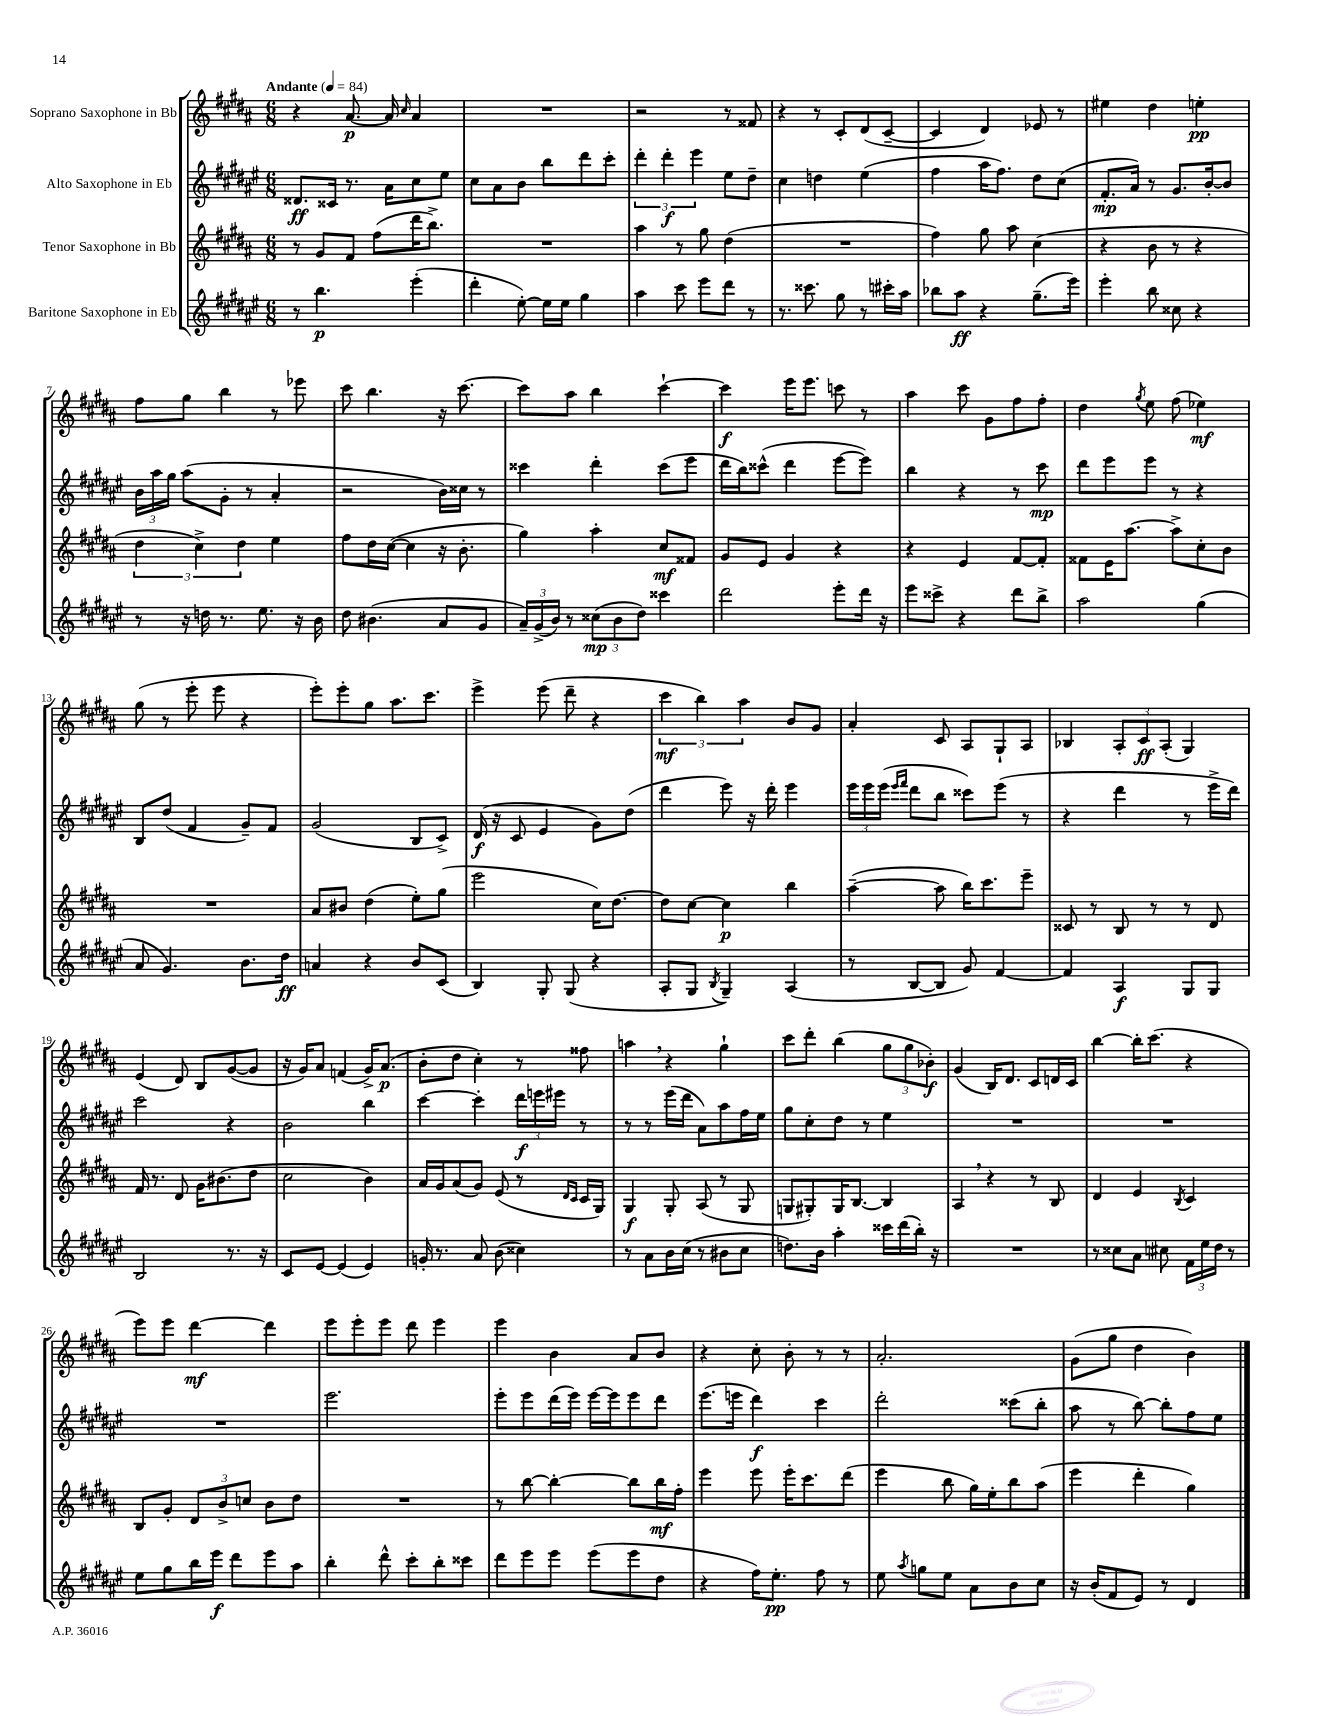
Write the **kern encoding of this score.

**kern	**dynam	**kern	**dynam	**kern	**dynam	**kern	**dynam
*part4	*part4	*part3	*part3	*part2	*part2	*part1	*part1
*staff4	*staff4	*staff3	*staff3	*staff2	*staff2	*staff1	*staff1
*I"Baritone Saxophone in Eb	*	*I"Tenor Saxophone in Bb	*	*I"Alto Saxophone in Eb	*	*I"Soprano Saxophone in Bb	*
*clefG2	*	*clefG2	*	*clefG2	*	*clefG2	*
*k[f#c#g#d#a#e#]	*	*k[f#c#g#d#a#]	*	*k[f#c#g#d#a#e#]	*	*k[f#c#g#d#a#]	*
*M6/8	*	*M6/8	*	*M6/8	*	*M6/8	*
*MM84	*	*MM84	*	*MM84	*	*MM84	*
=1	=1	=1	=1	=1	=1	=1	=1
!	!	!	!	!	!	!LO:TX:a:B:t=Andante	!
8r	.	8r	.	8.d##X/L	ff	4r	.
4.bb\	p	8g#/L	.	.	.	.	.
.	.	.	.	16c##X/Jk	.	.	.
.	.	8f#/J	.	8.r	.	[8.a#/	p
.	.	(8ff#\L	.	.	.	.	.
.	.	.	.	16a#\KL	.	16a#/]	.
.	.	.	.	.	.	16qqcc#/	.
(4eee#'\	.	16ddd#\K	.	8cc#\	.	4a#/	.
.	.	8.bb^\J)	.	.	.	.	.
.	.	.	.	8ee#\J	.	.	.
=2	=2	=2	=2	=2	=2	=2	=2
4ddd#'\	.	2.r	.	8cc#\L	.	2.r	.
.	.	.	.	8a#\	.	.	.
[8ee#'\)	.	.	.	8b\J	.	.	.
16ee#\LL]	.	.	.	8bb\L	.	.	.
16ee#\JJ	.	.	.	.	.	.	.
4gg#\	.	.	.	8ddd#\	.	.	.
.	.	.	.	8ccc#'\J	.	.	.
=3	=3	=3	=3	=3	=3	=3	=3
4aa#\	.	4aa#\	.	6ddd#'\	.	2r	.
.	.	.	.	6ddd#'\	f	.	.
8ccc#\	.	8r	.	.	.	.	.
.	.	.	.	6eee#\	.	.	.
8eee#\L	.	8gg#\	.	.	.	.	.
8ddd#\J	.	(4dd#\	.	8ee#\L	.	8r	.
8r	.	.	.	8dd#~\J	.	8f##X/	.
=4	=4	=4	=4	=4	=4	=4	=4
8.r	.	2.r	.	4cc#\	.	4r	.
8.ccc##X\	.	.	.	.	.	.	.
.	.	.	.	4ddn\	.	8r	.
8gg#\	.	.	.	.	.	8c#'/L	.
8r	.	.	.	(4ee#\	.	(8d#/	.
16ccc#X'\LL	.	.	.	.	.	[8c#~/J	.
16aa#\JJ	.	.	.	.	.	.	.
=5	=5	=5	=5	=5	=5	=5	=5
8bb-X\L	.	4ff#\)	.	4ff#\	.	4c#/]	.
8aa#\J	ff	.	.	.	.	.	.
4r	.	8gg#\	.	16aa#\KL	.	4d#/)	.
.	.	.	.	8.ff#\J)	.	.	.
.	.	8aa#\	.	.	.	.	.
(8.gg#~\L	.	(4cc#\	.	8dd#\L	.	8e-X/	.
.	.	.	.	(8cc#\J	.	8r	.
16eee#\Jk)	.	.	.	.	.	.	.
=6	=6	=6	=6	=6	=6	=6	=6
4eee#'\	.	4r	.	8.f#'/L	mp	4ee#X\	.
.	.	.	.	16a#/Jk)	.	.	.
8bb\	.	8b\	.	8r	.	4dd#\	.
8cc##X\	.	8r	.	8.g#/L	.	.	.
4r	.	4r	.	.	.	4een'\	pp
.	.	.	.	[16b'/k	.	.	.
.	.	.	.	8b/J]	.	.	.
!!LO:LB:g=z
=7	=7	=7	=7	=7	=7	=7	=7
8r	.	6dd#\	.	24b\LL	.	8ff#\L	.
.	.	.	.	24aa#\	.	.	.
.	.	.	.	24gg#\JJ	.	.	.
16r	.	.	.	(8aa#\L	.	8gg#\J	.
.	.	6cc#^\)	.	.	.	.	.
16ddn\	.	.	.	.	.	.	.
8.r	.	.	.	8g#'\J	.	4bb\	.
.	.	6dd#\	.	.	.	.	.
.	.	.	.	8r	.	.	.
8.ee#\	.	.	.	.	.	.	.
.	.	4ee\	.	4a#'/	.	8r	.
16r	.	.	.	.	.	8eee-X\	.
16b\	.	.	.	.	.	.	.
=8	=8	=8	=8	=8	=8	=8	=8
8dd#\	.	8ff#\L	.	2r	.	8ccc#\	.
(4.b#X\	.	16dd#\L	.	.	.	4.bb\	.
.	.	([16cc#\JJ	.	.	.	.	.
.	.	4cc#\]	.	.	.	.	.
8a#/L	.	16r	.	16b\LL)	.	16r	.
.	.	8.b'\	.	16cc##X\JJ	.	[8.ccc#\	.
8g#/J	.	.	.	8r	.	.	.
=9	=9	=9	=9	=9	=9	=9	=9
24a#~/LL)	.	4gg#\)	.	4ccc##X\	.	8ccc#\L]	.
(24g#^/	.	.	.	.	.	.	.
24b/JJ)	.	.	.	.	.	.	.
8r	.	.	.	.	.	8aa#\J	.
(12cc##X\L	mp	4aa#'\	.	4ddd#'\	.	4bb\	.
12b\	.	.	.	.	.	.	.
12dd#\J)	.	.	.	.	.	.	.
4ccc##X\	.	8cc#/L	mf	(8ccc##\L	.	[4ccc#`\	.
.	.	8f##X/J	.	8eee#\J	.	.	.
=10	=10	=10	=10	=10	=10	=10	=10
2ddd#\	.	8g#/L	.	16ddd#\LL	.	4ccc#\]	f
.	.	.	.	16bb\J)	.	.	.
.	.	8e/J	.	(8ccc##X^^\J	.	.	.
.	.	4g#/	.	4ddd#\	.	16eee\KL	.
.	.	.	.	.	.	8.eee\J	.
8eee#'\L	.	4r	.	[8eee#\L	.	8cccn\	.
16ddd#\Jk	.	.	.	8eee#\J])	.	8r	.
16r	.	.	.	.	.	.	.
=11	=11	=11	=11	=11	=11	=11	=11
8eee#\L	.	4r	.	4bb\	.	4aa#\	.
8ccc##X^\J	.	.	.	.	.	.	.
4r	.	4e/	.	4r	.	8ccc#\	.
.	.	.	.	.	.	8g#\L	.
8ddd#\L	.	[8f#/L	.	8r	.	8ff#\	.
8bb^\J	.	8f#'/J]	.	8ccc#\	mp	8ff#'\J	.
=12	=12	=12	=12	=12	=12	=12	=12
2aa#\	.	8f##X\L	.	8ddd#\L	.	4dd#\	.
.	.	16e\K	.	8eee#\	.	.	.
.	.	[8.aa#\J	.	.	.	.	.
.	.	.	.	.	.	8qgg#/	.
.	.	.	.	8eee#\J	.	8ee\	.
.	.	8aa#^\L]	.	8r	.	(8ff#\	.
(4gg#\	.	8cc#'\	.	4r	.	4ee-X\)	mf
.	.	8b\J	.	.	.	.	.
!!LO:LB:g=z
=13	=13	=13	=13	=13	=13	=13	=13
8a#/	.	2.r	.	8B/L	.	(8gg#\	.
4.g#/)	.	.	.	(8dd#/J	.	8r	.
.	.	.	.	4f#/	.	8eee'\	.
.	.	.	.	.	.	8eee\	.
8.b\L	.	.	.	8g#~/L)	.	4r	.
.	.	.	.	8f#/J	.	.	.
16dd#\Jk	ff	.	.	.	.	.	.
=14	=14	=14	=14	=14	=14	=14	=14
4an/	.	8a#/L	.	(2g#/	.	8eee'\L)	.
.	.	8b#X/J	.	.	.	8eee'\	.
4r	.	(4dd#\	.	.	.	8gg#\J	.
.	.	.	.	.	.	8.aa#\L	.
8b/L	.	8ee'\L)	.	8B/L	.	.	.
.	.	.	.	.	.	8.ccc#\J	.
(8c#/J	.	(8gg#\J	.	8c#^/J)	.	.	.
=15	=15	=15	=15	=15	=15	=15	=15
4B/)	.	2eee\	.	(16d#/	f	4eee^\	.
.	.	.	.	16r	.	.	.
.	.	.	.	8c#/	.	.	.
8G#'/	.	.	.	4e#/	.	(8eee\	.
(8G#/	.	.	.	.	.	8ddd#~\	.
4r	.	16cc#\KL)	.	8g#\L)	.	4r	.
.	.	[8.dd#\J	.	.	.	.	.
.	.	.	.	(8dd#\J	.	.	.
=16	=16	=16	=16	=16	=16	=16	=16
8A#'/L	.	8dd#\L]	.	4ddd#\	.	6ccc#\	mf
8G#/J	.	[8cc#\J	.	.	.	.	.
.	.	.	.	.	.	6bb\)	.
8qB/	.	.	.	.	.	.	.
4G#~/)	.	4cc#\]	p	8eee#\)	.	.	.
.	.	.	.	.	.	6aa#\	.
.	.	.	.	16r	.	.	.
.	.	.	.	16ddd#'\	.	.	.
(4A#/	.	4bb\	.	4eee#\	.	8b/L	.
.	.	.	.	.	.	8g#/J	.
=17	=17	=17	=17	=17	=17	=17	=17
8r	.	([4aa#~\	.	24eee#\LL	.	4a#'/	.
.	.	.	.	24eee#\	.	.	.
.	.	.	.	(24eee#\JJ	.	.	.
.	.	.	.	16qqeee#/LL	.	.	.
.	.	.	.	16qqfff#/JJ	.	.	.
[8B/L	.	.	.	8ddd#\L	.	.	.
8B/J]	.	8aa#\]	.	8bb\J	.	8c#/	.
8g#/)	.	16bb\KL)	.	8ccc##X\L)	.	8A#/L	.
.	.	8.ccc#\	.	.	.	.	.
[4f#/	.	.	.	(8eee#\J	.	8G#`/	.
.	.	8eee~\J	.	8r	.	8A#/J	.
=18	=18	=18	=18	=18	=18	=18	=18
4f#/]	.	8c##X/	.	4r	.	4B-X/	.
.	.	8r	.	.	.	.	.
4A#/	f	8B/	.	4ddd#\	.	12A#'/L	.
.	.	.	.	.	.	12c#/	ff
.	.	8r	.	.	.	.	.
.	.	.	.	.	.	(12A#'/J	.
8G#/L	.	8r	.	8r	.	4G#/)	.
8G#/J	.	8d#/	.	16eee#^\LL	.	.	.
.	.	.	.	16ddd#\JJ)	.	.	.
!!LO:LB:g=z
=19	=19	=19	=19	=19	=19	=19	=19
2B/	.	16f#/	.	2ccc#\	.	(4e/	.
.	.	8.r	.	.	.	.	.
.	.	8d#/	.	.	.	8d#/)	.
.	.	16g#\KL	.	.	.	8B/L	.
.	.	(8.b#X\	.	.	.	.	.
8.r	.	.	.	4r	.	([8g#/	.
.	.	8dd#\J	.	.	.	8g#/J]	.
16r	.	.	.	.	.	.	.
=20	=20	=20	=20	=20	=20	=20	=20
8c#/L	.	2cc#\	.	2b\	.	16r	.
.	.	.	.	.	.	16g#/KL)	.
[8e#/J	.	.	.	.	.	8a#/J	.
(4e#/]	.	.	.	.	.	(4fn/	.
4e#/)	.	4b\)	.	4bb\	.	16g#^/KL)	.
.	.	.	.	.	.	(8.a#/J	p
=21	=21	=21	=21	=21	=21	=21	=21
16gn'/	.	16a#/LL	.	[4ccc#\	.	8b'\L	.
8.r	.	16g#/J	.	.	.	.	.
.	.	(8a#/	.	.	.	8dd#\J	.
8a#/	.	8g#/J)	.	4ccc#'\]	.	4cc#'\)	.
(8b\	.	(8e/	.	.	.	.	.
4cc##X\)	.	8r	.	24ddd#\LL	f	8r	.
.	.	.	.	24eeen\	.	.	.
.	.	.	.	24eee#X\JJ	.	.	.
.	.	16qqd#/LL	.	.	.	.	.
.	.	16qqc#/JJ	.	.	.	.	.
.	.	16c#/LL	.	8r	.	8ff##X\	.
.	.	16G#/JJ)	.	.	.	.	.
=22	=22	=22	=22	=22	=22	=22	=22
8r	.	4G#/	f	8r	.	4aan,\	.
8a#\L	.	.	.	8r	.	.	.
16b\L	.	8G#'/	.	(16eee#\LL	.	4r	.
(16cc#\JJ	.	.	.	16ddd#\JJ	.	.	.
8r	.	(8A#/	.	8a#\L)	.	.	.
8b#X\L	.	8r	.	8aa#\	.	4gg#`\	.
8cc#\J	.	8G#/	.	16ff#\L	.	.	.
.	.	.	.	16ee#\JJ	.	.	.
=23	=23	=23	=23	=23	=23	=23	=23
8.ddn\L)	.	8Gn/L	.	8gg#\L	.	8ccc#\L	.
.	.	8G#X'/)	.	8cc#'\	.	8ddd#'\J	.
16b\Jk	.	.	.	.	.	.	.
4aa#'\	.	16G#/K	.	8dd#\J	.	(4bb\	.
.	.	[8.B/J	.	.	.	.	.
.	.	.	.	8r	.	.	.
16ccc##X\LL	.	4B/]	.	4ee#\	.	12gg#\L	.
(16ddd#\	.	.	.	.	.	.	.
.	.	.	.	.	.	12gg#\	.
16bb'\JJ)	.	.	.	.	.	.	.
.	.	.	.	.	.	12b-X'\J)	f
16r	.	.	.	.	.	.	.
=24	=24	=24	=24	=24	=24	=24	=24
2.r	.	4A#,/	.	2.r	.	(4g#/	.
.	.	4r	.	.	.	16B/KL)	.
.	.	.	.	.	.	8.d#/J	.
.	.	8r	.	.	.	8c#/L	.
.	.	8B/	.	.	.	16dn/L	.
.	.	.	.	.	.	16c#/JJ	.
=25	=25	=25	=25	=25	=25	=25	=25
8r	.	4d#/	.	2.r	.	[4bb\	.
8cc##X\L	.	.	.	.	.	.	.
8a#\J	.	4e/	.	.	.	16bb'\KL]	.
.	.	.	.	.	.	(8.ccc#\J	.
8cc#X\	.	.	.	.	.	.	.
.	.	8qB/	.	.	.	.	.
24f#\LL	.	4c#/	.	.	.	4r	.
24ee#\	.	.	.	.	.	.	.
24dd#\JJ	.	.	.	.	.	.	.
8r	.	.	.	.	.	.	.
!!LO:LB:g=z
=26	=26	=26	=26	=26	=26	=26	=26
8ee#\L	.	8B/L	.	2.r	.	8eee\L)	.
8gg#\	.	8g#'/J	.	.	.	8eee\J	.
16bb\L	.	12d#/L	.	.	.	[4ddd#\	mf
16eee#\JJ	f	.	.	.	.	.	.
.	.	12b^/	.	.	.	.	.
8ddd#\L	.	.	.	.	.	.	.
.	.	12ccn/J	.	.	.	.	.
8eee#\	.	8b\L	.	.	.	4ddd#\]	.
8aa#\J	.	8dd#\J	.	.	.	.	.
=27	=27	=27	=27	=27	=27	=27	=27
4bb'\	.	2.r	.	2.eee#\	.	8eee\L	.
.	.	.	.	.	.	8eee'\	.
8ddd#^^\	.	.	.	.	.	8eee\J	.
8ccc#'\L	.	.	.	.	.	8ddd#\	.
8bb'\	.	.	.	.	.	4eee\	.
8ccc##X\J	.	.	.	.	.	.	.
=28	=28	=28	=28	=28	=28	=28	=28
8ddd#\L	.	8r	.	8eee#'\L	.	4eee\	.
8eee#\	.	[8bb\	.	8eee#\	.	.	.
8eee#\J	.	4bb'\_	.	(16ddd#\L	.	4b\	.
.	.	.	.	16eee#\JJ)	.	.	.
(8eee#\L	.	.	.	[16eee#\LL	.	.	.
.	.	.	.	16eee#\J]	.	.	.
8eee#\	.	8bb\L]	.	8eee#\	.	8a#/L	.
8dd#\J	.	16bb\L	mf	8ddd#\J	.	8b/J	.
.	.	16ff#'\JJ	.	.	.	.	.
=29	=29	=29	=29	=29	=29	=29	=29
4r	.	4eee\	.	(8.eee#\L	.	4r	.
.	.	.	.	16eeen\Jk	.	.	.
16ff#\KL)	.	8eee\	.	4ddd#\)	f	8cc#'\	.
8.ee#'\J	pp	.	.	.	.	.	.
.	.	16eee'\KL	.	.	.	8b'\	.
.	.	8.ccc#\	.	.	.	.	.
8ff#\	.	.	.	4ccc#\	.	8r	.
8r	.	(8ddd#\J	.	.	.	8r	.
=30	=30	=30	=30	=30	=30	=30	=30
8ee#\	.	4eee\	.	2ddd#'\	.	2.a#'/	.
8qaa#/	.	.	.	.	.	.	.
8ggn\L	.	.	.	.	.	.	.
8ee#\J	.	8bb\	.	.	.	.	.
8a#\L	.	16gg#\LL)	.	.	.	.	.
.	.	16ee'\J	.	.	.	.	.
8b\	.	8bb\	.	(8ccc##X\L	.	.	.
8cc#\J	.	(8aa#\J	.	8bb'\J	.	.	.
=31	=31	=31	=31	=31	=31	=31	=31
16r	.	4eee\	.	8aa#\	.	(8g#\L	.
(16b'/KL	.	.	.	.	.	.	.
8f#/	.	.	.	8r	.	8gg#\J	.
8e#/J)	.	4ddd#'\	.	[8bb\)	.	4dd#\	.
8r	.	.	.	8bb'\L]	.	.	.
4d#/	.	4gg#\)	.	8ff#\	.	4b\)	.
.	.	.	.	8ee#\J	.	.	.
==	==	==	==	==	==	==	==
*-	*-	*-	*-	*-	*-	*-	*-
